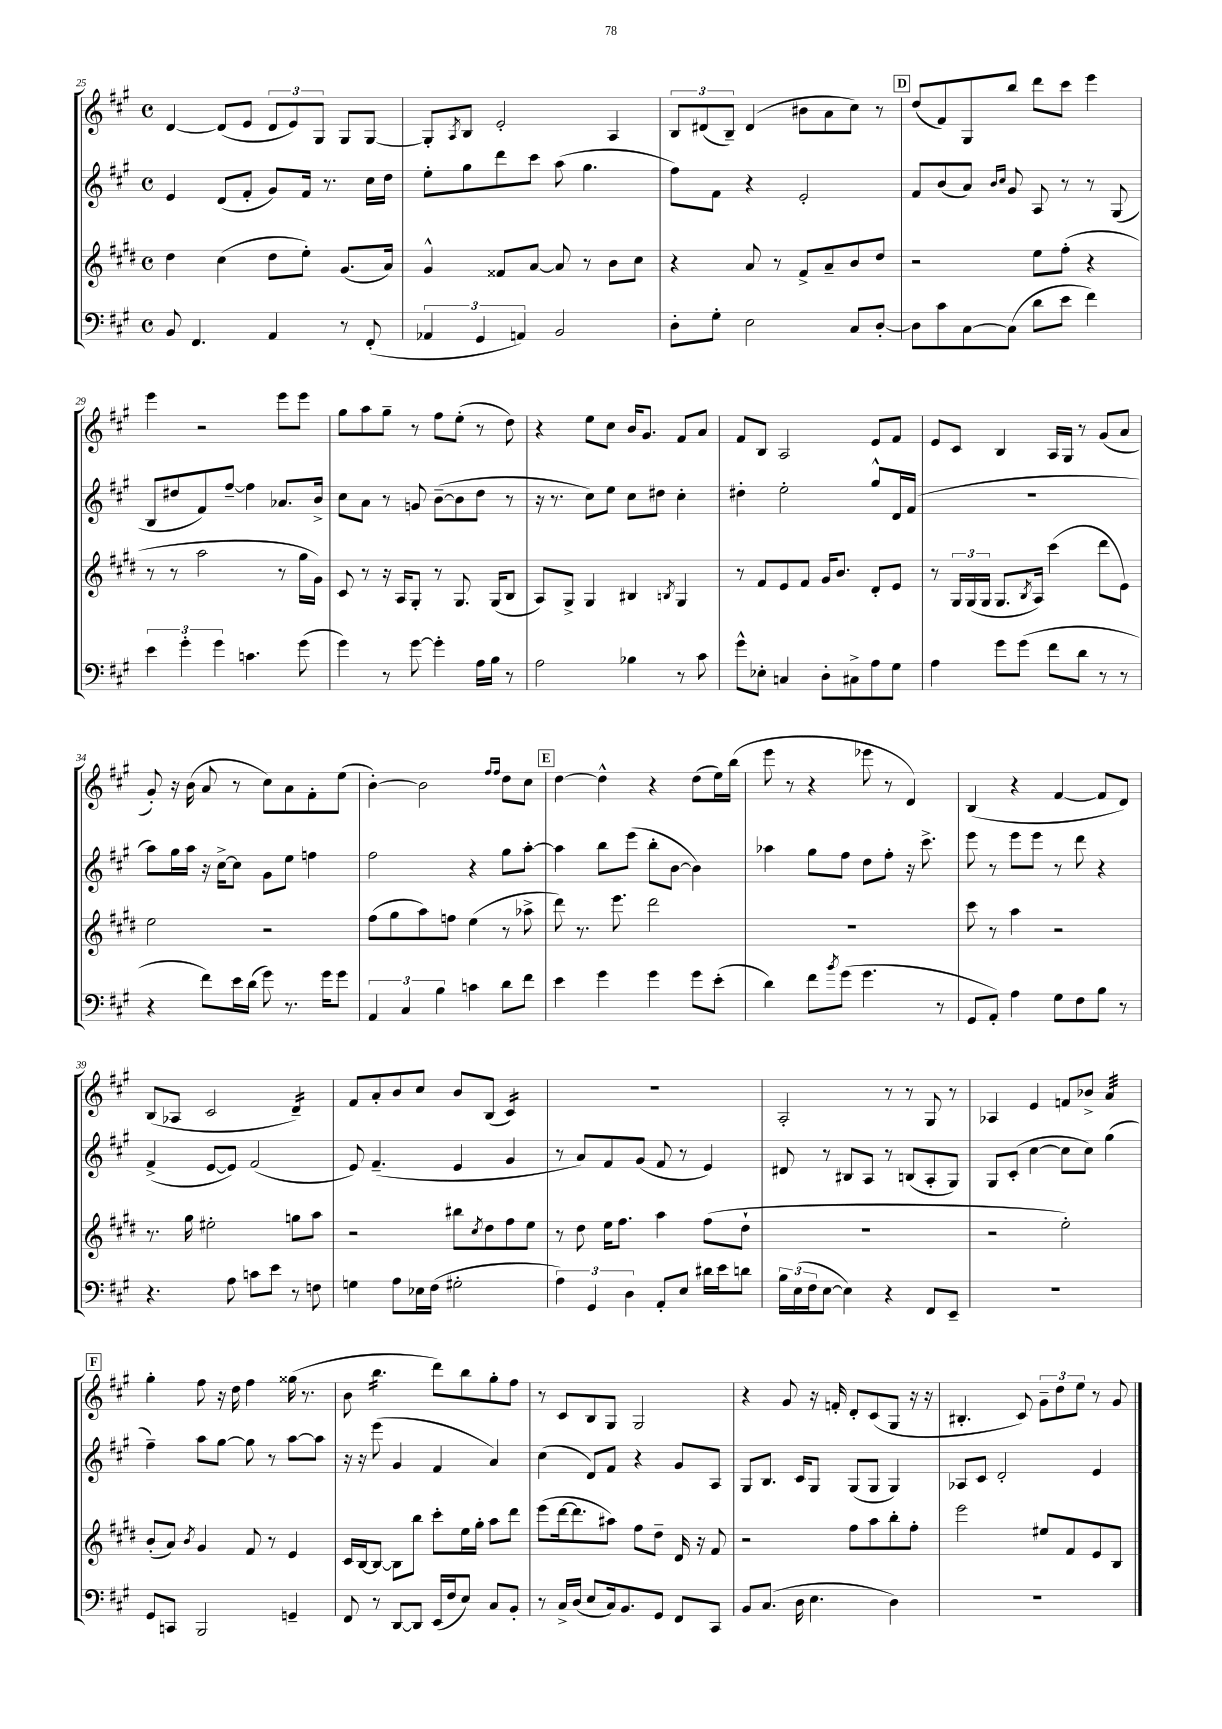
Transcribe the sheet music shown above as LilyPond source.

<<
\new StaffGroup <<
\new Staff = "s0" {
    \clef treble \key a \major \defaultTimeSignature \time 4/4
    d'4~ d'8( e'8 \tuplet 3/2 { d'8 e'8) gis8 } gis8 gis8~ |
    gis8-. \acciaccatura { a8 } b8 e'2-. a4 |
    \tuplet 3/2 { b8 dis'8( b8--) } dis'4( bis'8 a'8 cis''8) r8 |
    \mark \markup { \box "D" } d''8( fis'8) gis8 b''8 d'''8 cis'''8 e'''4 |
    e'''4 r2 e'''8 e'''8 |
    gis''8 a''8 gis''8-- r8 fis''8 e''8-.( r8 d''8) |
    r4 e''8 cis''8 b'16 gis'8. fis'8 a'8 |
    fis'8 b8 a2 e'8 fis'8 |
    e'8 cis'8 b4 a16 gis16 r8 gis'8( a'8 |
    gis'8-.) r16 b'16( a'8 r8 cis''8) a'8 fis'8-. e''8( |
    b'4~-.) b'2 \grace { fis''16 fis''16 } d''8 cis''8 |
    \mark \markup { \box "E" } d''4~ d''4-^ r4 d''8( e''16) b''16( |
    e'''8 r8 r4 ees'''8 r8 d'4) |
    b4( r4 fis'4~ fis'8 d'8) |
    b8( aes8 cis'2 d'4:16--) |
    fis'8 a'8-. b'8 cis''8 b'8 b8( cis'4:16) |
    R1 |
    a2-. r8 r8 gis8 r8 |
    aes4 e'4 f'8 bes'8-> a'4:32 |
    \mark \markup { \box "F" } gis''4-. fis''8 r16 d''16 fis''4 gisis''16( r8. |
    b'8 b''4.:16 d'''8) b''8 gis''8-. fis''8 |
    r8 cis'8 b8 gis8 gis2 |
    r4 gis'8 r16 f'16-. d'8-. cis'8( gis8 r16 r16 |
    bis4.-. cis'8) \tuplet 3/2 { gis'8-- d''8 e''8 } r8 gis'8 \bar "|." |
}
\new Staff = "s1" {
    \clef treble \key a \major \defaultTimeSignature \time 4/4
    e'4 d'8( fis'8-. gis'8) fis'16 r8. cis''16 d''16 |
    e''8-. gis''8 d'''8 cis'''8 a''8( gis''4. |
    fis''8) fis'8 r4 e'2-. |
    \mark \markup { \box "D" } fis'8 b'8( a'8) \grace { b'16 cis''16 } gis'8 a8 r8 r8 gis8( |
    b8 dis''8 fis'8) fis''8~-- fis''4 aes'8. b'16-> |
    cis''8 a'8 r8 g'8 b'8~--( b'8 d''8 r8 |
    r16 r8. cis''8) e''8 cis''8 dis''8 cis''4-. |
    dis''4-. e''2-. gis''8-^ d'16 fis'16( |
    R1 |
    a''8) gis''16 a''16 r16 cis''16~-> cis''8 gis'8 e''8 f''4 |
    fis''2 r4 gis''8 a''8~-. |
    \mark \markup { \box "E" } a''4 b''8 e'''8( b''8-. b'8~ b'4) |
    aes''4 gis''8 fis''8 d''8 fis''8-. r16 cis'''8.-> |
    e'''8 r8 e'''8 e'''8 r8 d'''8 r4 |
    fis'4->( e'8~ e'8) fis'2( |
    e'8) fis'4.--( e'4 gis'4 |
    r8 a'8) fis'8 gis'8( fis'8 r8 e'4) |
    dis'8 r8 bis8 a8 r8 b8( a8-. gis8) |
    gis8 cis'8-.( cis''4~ cis''8 cis''8) gis''4( |
    \mark \markup { \box "F" } fis''4--) a''8 gis''8~ gis''8 r8 a''8~ a''8 |
    r16 r16 e'''8( gis'4 fis'4 a'4) |
    cis''4( d'8) fis'8 r4 gis'8 a8 |
    gis8 b8. cis'16 gis8 gis8( gis8 gis4) |
    aes8 cis'8 d'2-. e'4 \bar "|." |
}
\new Staff = "s2" {
    \clef treble \key e \major \defaultTimeSignature \time 4/4
    dis''4 cis''4( dis''8 e''8-.) gis'8.( a'16) |
    gis'4-^ fisis'8 a'8~ a'8 r8 b'8 cis''8 |
    r4 a'8 r8 fis'8-> a'8-- b'8 dis''8 |
    \mark \markup { \box "D" } r2 e''8 fis''8-.( r4 |
    r8 r8 a''2 r8 gis''16 gis'16) |
    cis'8 r8 r16 a16 gis8-. r8 gis8. gis16( b8 |
    a8) gis8-> gis4 bis4 \acciaccatura { b8 } gis4 |
    r8 fis'8 e'8 fis'8 gis'16 b'8. dis'8-. e'8 |
    r8 \tuplet 3/2 { gis16 gis16( gis16 } gis8. \acciaccatura { b8 } a16) cis'''4( dis'''8 e'8) |
    e''2 r2 |
    fis''8( gis''8 a''8) f''8 e''4( r8 aes''8-> |
    \mark \markup { \box "E" } dis'''8) r8. e'''8. dis'''2 |
    R1 |
    cis'''8 r8 a''4 r2 |
    r8. gis''16 eis''2-. g''8 a''8 |
    r2 bis''8 \acciaccatura { cis''8 } dis''8 fis''8 e''8 |
    r8 dis''8 e''16 fis''8. a''4 fis''8( dis''8-! |
    R1 |
    r2 e''2-.) |
    \mark \markup { \box "F" } b'8-.( a'8) \acciaccatura { b'8 } gis'4 fis'8 r8 e'4 |
    cis'16 b16~ b8~ b8 b''8 cis'''8-. e''16 gis''16-. a''8 dis'''8 |
    e'''8( dis'''16~ dis'''8. ais''8) fis''8 dis''8-- dis'16 r16 fis'8 |
    r2 fis''8 a''8 b''8-. fis''8-. |
    e'''2 eis''8 fis'8 e'8 b8 \bar "|." |
}
\new Staff = "s3" {
    \clef bass \key a \major \defaultTimeSignature \time 4/4
    b,8 fis,4. a,4 r8 fis,8-.( |
    \tuplet 3/2 { aes,4 gis,4 a,4) } b,2 |
    d8-. gis8-. e2 cis8 d8~-. |
    \mark \markup { \box "D" } d8 cis'8 cis8~ cis8( d'8 e'8 fis'4) |
    \tuplet 3/2 { e'4 gis'4-. gis'4 } c'4. gis'8( |
    gis'4) r8 gis'8~ gis'4-. a16 b16 r8 |
    a2 bes4 r8 cis'8 |
    gis'8-^ ees8-. c4 d8-. cis8-> a8 gis8 |
    a4 gis'8 gis'8( fis'8 d'8 r8 r8 |
    r4 fis'8) e'16 d'16( gis'8) r8. gis'16 gis'8 |
    \tuplet 3/2 { a,4 cis4 b4 } c'4 d'8 fis'8 |
    \mark \markup { \box "E" } e'4 gis'4 gis'4 gis'8 e'8-.( |
    d'4) fis'8 \acciaccatura { b'8 } gis'8( gis'4. r8 |
    gis,8 a,8-.) a4 gis8 fis8 b8 r8 |
    r4. a8 c'8 e'8 r8 f8 |
    g4 a8 ees16 fis16( gis2-. |
    \tuplet 3/2 { a4) gis,4 d4 } a,8-. e8 dis'16 e'16 d'8 |
    \tuplet 3/2 { b16 e16( fis16 } e8~ e4) r4 fis,8 e,8-- |
    r1 |
    \mark \markup { \box "F" } gis,8 c,8 b,,2 g,4-- |
    fis,8 r8 d,8~ d,8 e,16( fis16 e8) cis8 b,8-. |
    r8 cis16-> d16( e8 cis16) b,8. gis,8 fis,8 cis,8 |
    b,8 cis8.( d16 e4. d4) |
    R1 \bar "|." |
}
>>
>>
\layout { \context { \Score currentBarNumber = #25 } }
